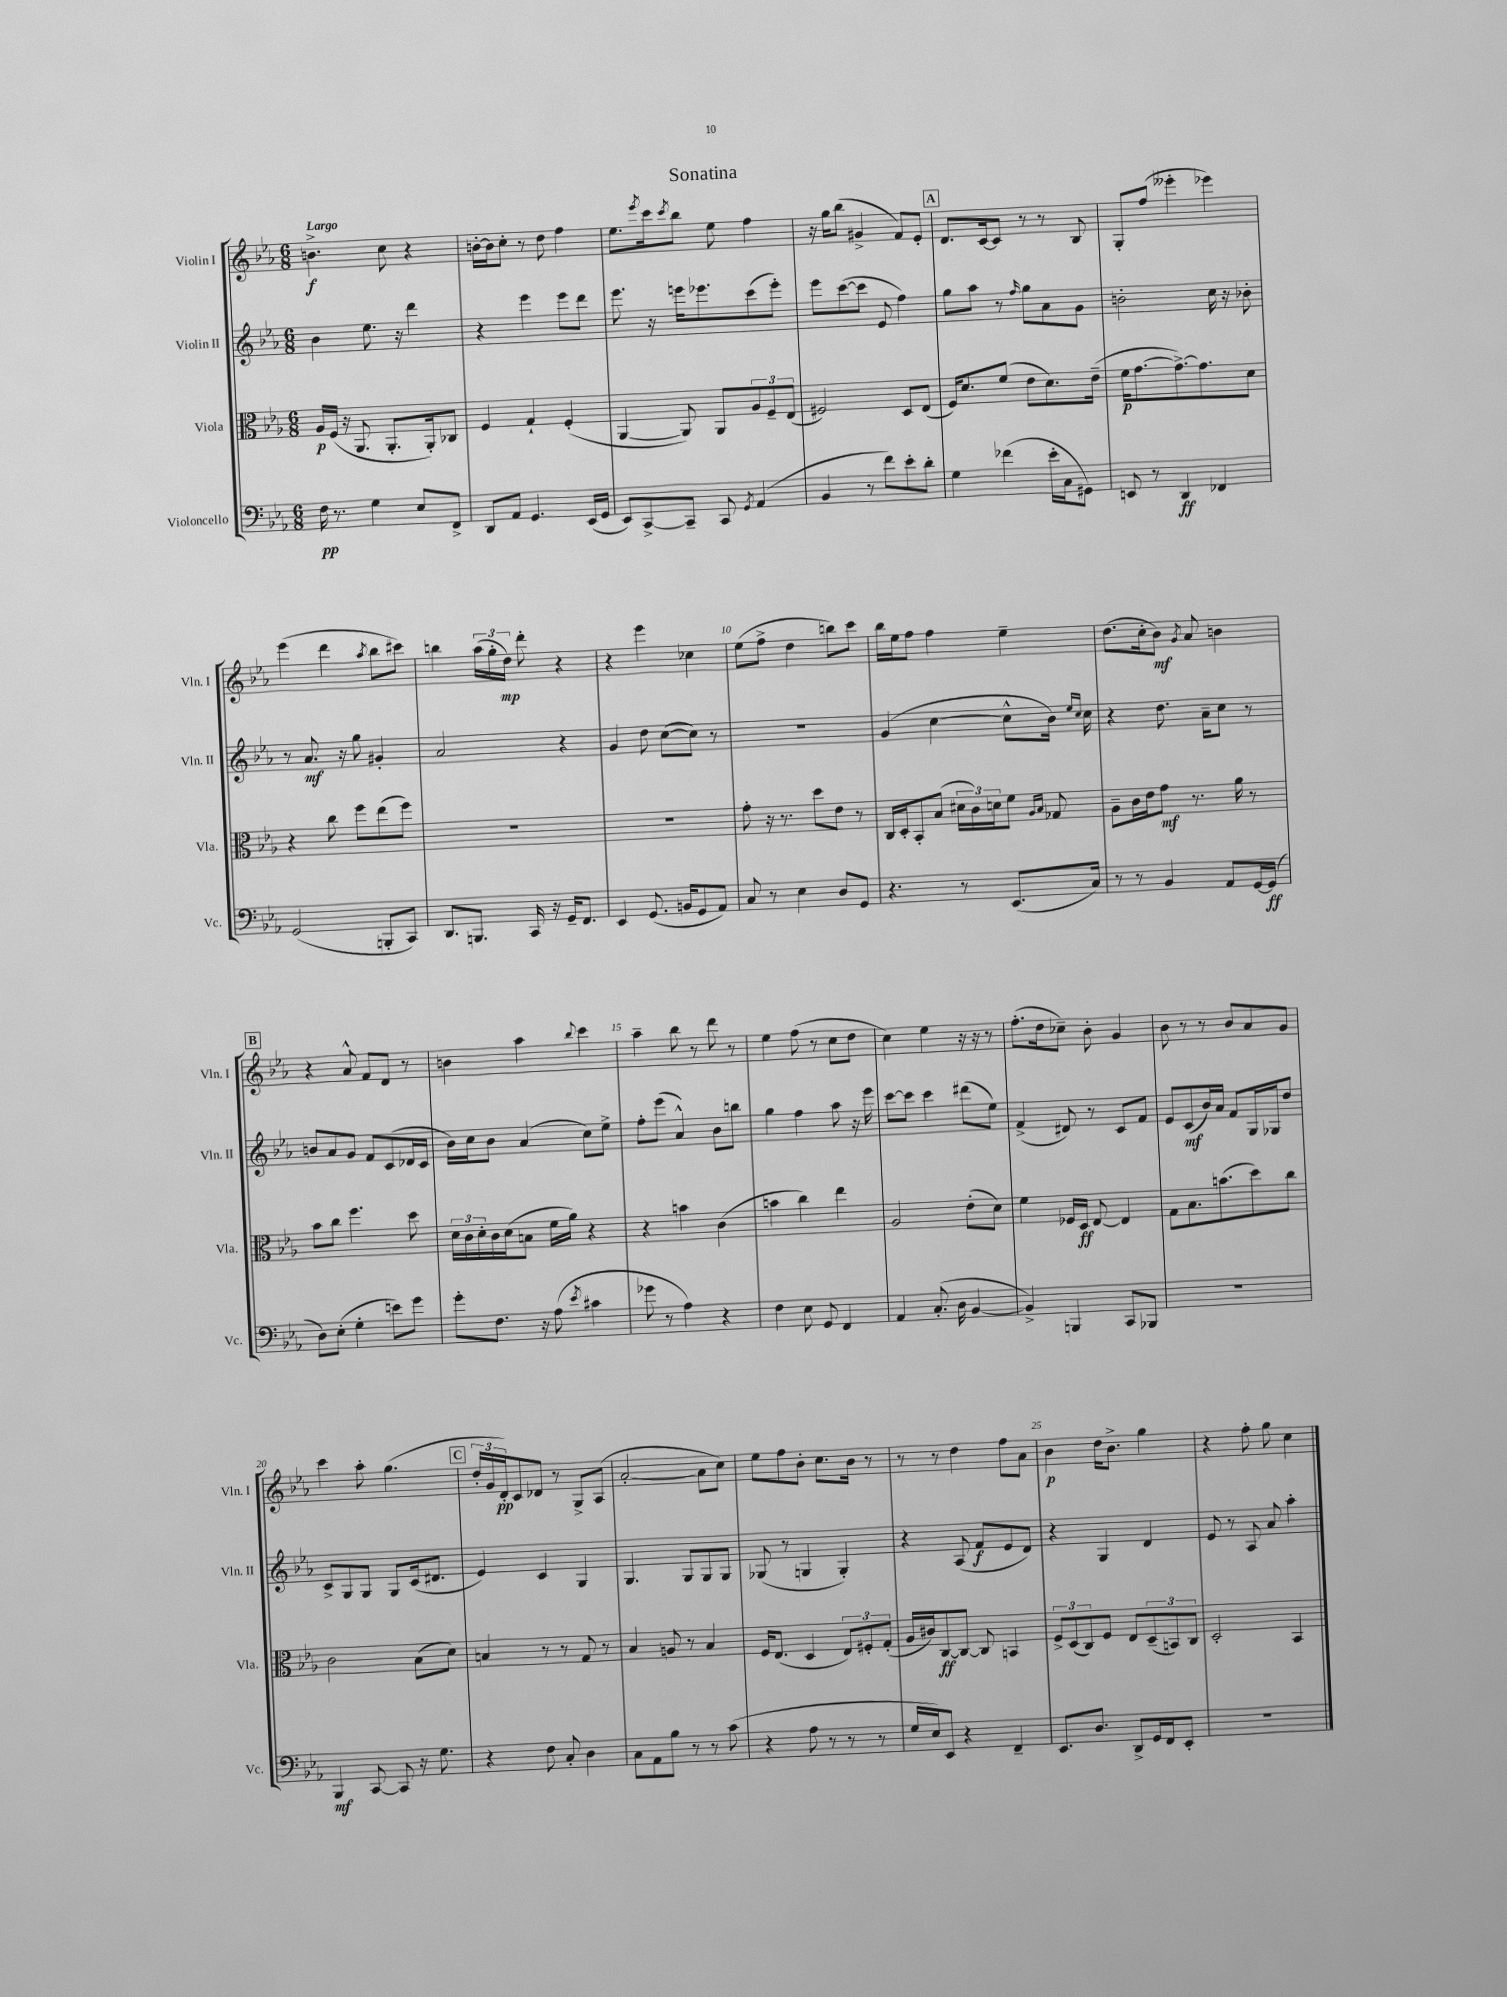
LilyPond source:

\header { title = "Sonatina" }
<<
\new StaffGroup <<
\new Staff = "s0" \with { instrumentName = "Violin I" shortInstrumentName = "Vln. I" } {
    \clef treble \key ees \major \numericTimeSignature \time 6/8 \tempo "Largo"
    b'4.->\f c''8 r4 |
    b'16~-. b'16 c''8-. r8 d''8 f''4 |
    ees''8. \acciaccatura { ees'''8 } c'''16 \acciaccatura { c'''8 } bes''8 ees''8 f''4 |
    r16 g''16 bes''8( gis'4-> f'8) ees'8-. |
    \mark \markup { \box "A" } d'8. c'16~ c'8 r8 r8 bes8 |
    g8-. f''8( eeses'''4-. ees'''4) |
    ees'''4( d'''4 \acciaccatura { aes''8 } bes''8 cis'''8) |
    b''4 \tuplet 3/2 { aes''16( g''16-. d''16\mp) } d'''8-. r4 |
    r4 ees'''4 ces''4 |
    ees''8( f''8-> d''4 b''8) c'''8 |
    bes''16 ees''16 f''8 f''4 ees''4-- |
    d''8.( c''16-. bes'8\mf) \acciaccatura { g'8 } aes'8 b'4 |
    \mark \markup { \box "B" } r4 aes'8-^ f'8 d'8 r8 |
    b'4 aes''4 \appoggiatura { bes''8 } c'''4 |
    aes''4-- bes''8 r8 d'''8 r8 |
    ees''4 f''8( r8 c''8 d''8 |
    c''4) ees''4 r16 r16 r8 |
    f''8.-.( d''16 ces''8--) bes'8-. g'4 |
    bes'8 r8 r8 bes'8 aes'8 g'8 |
    c'''4 aes''8-. g''4.( |
    \mark \markup { \box "C" } \tuplet 3/2 { d''16-. g'16 d'16-.\pp) } c'8 des'8 r8 g8-> aes8( |
    aes'2~-. aes'8 c''8) |
    ees''8 f''8 bes'8-. c''8. bes'16 r8 |
    r8 r8 d''4 f''8 aes'8 |
    bes'4\p d''16 bes'8.-> g''4 |
    r4 f''8-. g''8 c''4 \bar "|." |
}
\new Staff = "s1" \with { instrumentName = "Violin II" shortInstrumentName = "Vln. II" } {
    \clef treble \key ees \major \numericTimeSignature \time 6/8
    bes'4 ees''8. r16 d'''4 |
    r4 ees'''4 ees'''8 d'''8 |
    ees'''8. r16 e'''16 ees'''8. c'''8( ees'''8-.) |
    ees'''8 c'''8~( c'''8 ees'8 f''4) |
    \mark \markup { \box "A" } g''8 aes''8 r8 \grace { f''16 } g''8 aes'8 g'8 |
    b'2-. c''16 r16 bes'8-. |
    r8 aes'8.\mf r16 g''8 gis'4-. |
    aes'2 r4 |
    g'4 d''8 c''8~( c''8) r8 |
    R2. |
    g'4( c''4~ c''8-^ bes'16) \grace { ees''16 c''16 } c''16 |
    r4 d''8. aes'16-- c''8 r8 |
    \mark \markup { \box "B" } b'8 aes'8 g'8 f'8 c'8( des'16 c'16 |
    bes'16) c''16 bes'8 aes'4( c''8) ees''8-> |
    f''8-. ees'''8( aes'4-^) bes'8 b''8 |
    g''4 f''4 aes''8 r16 ees'''16 |
    c'''8~ c'''8 c'''4 dis'''8( ees''8) |
    f'4->( dis'8) r8 c'8 f'8 |
    ees'8 c'8\mf( bes'16) aes'16 f'8 g16 ges16 d''8 |
    c'8-> g8 g8 g8 c'16( dis'8. |
    \mark \markup { \box "C" } ees'4) c'4 g4 |
    g4. g8 g8 g8 |
    ges8( r8 g4 g4-.) |
    r4 aes8( f'8\f ees'8 d'8) |
    r4 g4 d'4 |
    ees'8 r8 aes8 aes'8 aes''4-. \bar "|." |
}
\new Staff = "s2" \with { instrumentName = "Viola" shortInstrumentName = "Vla." } {
    \clef alto \key ees \major \numericTimeSignature \time 6/8
    aes16\p f16( r16 aes,8. aes,8.-. aes,16-.) ces8 |
    f4 g4-! f4-.( |
    aes,4~ aes,8) aes,8 \tuplet 3/2 { aes8 f8-- ees8( } |
    fis2) d8 ees8( |
    \mark \markup { \box "A" } f16) d'8. f'8( ees'8 d'8.) ees'16--( |
    f'16\p g'8.~ g'8.~->) g'8. d'8 |
    r4 c''8 f''8 ees''8( f''8) |
    R2. |
    R2. |
    g'8-. r16 r8. d''8 ees'8 r8 |
    c16 d16-. bes,8-. bes8( \tuplet 3/2 { dis'16 c'16) d'16 } f'8 \grace { aes16 bes16 } ges8 |
    aes8-- c'16 ees'16 g'8\mf r8. aes'16 r8 |
    \mark \markup { \box "B" } bes'8 c''8 f''4. d''8 |
    \tuplet 3/2 { d'16 c'16 d'16-. } c'16 d'16( b8 f'16 aes'16) r4 |
    r4 b'4 c'4( |
    b'4 c''4) ees''4 |
    aes2 ees'8-.( d'8) |
    f'4 fes16 d16\ff ees8~ ees4 |
    g8 bes8. b'8.( d''8) c''8 |
    c'2 bes8( d'8) |
    \mark \markup { \box "C" } b4 r8 r8 g8 r8 |
    bes4 a8 r8 bes4 |
    f16 ees8.( d4 \tuplet 3/2 { ees8) fis8-. g8-.( } |
    aes16 cis'16) c8~\ff c8~ c8 b,4 |
    \tuplet 3/2 { f8-> d8( c8) } f8 ees8 \tuplet 3/2 { d8--( b,8) c8 } |
    d2-. bes,4 \bar "|." |
}
\new Staff = "s3" \with { instrumentName = "Violoncello" shortInstrumentName = "Vc." } {
    \clef bass \key ees \major \numericTimeSignature \time 6/8
    f16\pp r8. g4 ees8 f,8-> |
    d,8 aes,8 g,4. ees,16( g,16 |
    ees,8) c,8~-> c,8-- c,8 \acciaccatura { g,8 } aes,4( |
    bes,4 r8 f'8) ees'8-. d'8-. |
    \mark \markup { \box "A" } g4 fes'4( ees'16-. c16 gis,8) |
    e,8 r8 d,4\ff fes,4 |
    g,2( b,,8-. c,8) |
    d,8. b,,8. c,16 r16 g,16-- f,8. |
    ees,4 g,8.( b,16 g,8 aes,8) |
    c8 r8 ees4 d8 g,8 |
    r4. r8 ees,8.( c16) |
    r8 r8 bes,4 aes,8 g,16~ g,16\ff( |
    \mark \markup { \box "B" } d8) ees8-.( g4-. e'8) g'8 |
    g'8-. f8. r16 aes8( \acciaccatura { ees'8 } cis'4 |
    ges'8 r8 aes4) r4 |
    f4 ees8 g,8 f,4 |
    aes,4 c8.-.( d16 bes,4~ |
    bes,4->) b,,4 c,8 bes,,8 |
    R2. |
    bes,,4\mf c,8~ c,8 r16 g8. |
    \mark \markup { \box "C" } r4 f8 c8-. d4 |
    c8 aes,8 bes8 r8 r8 c'8( |
    r4 aes8 r8 r8 r8 |
    g16 ees16) ees,8 r4 f,4-- |
    ees,8. d8. d,8-> g,16 f,16 ees,8-. |
    r2. \bar "|." |
}
>>
>>
\layout { \context { \Score \override BarNumber.break-visibility = ##(#f #t #t) barNumberVisibility = #(every-nth-bar-number-visible 5) } }
